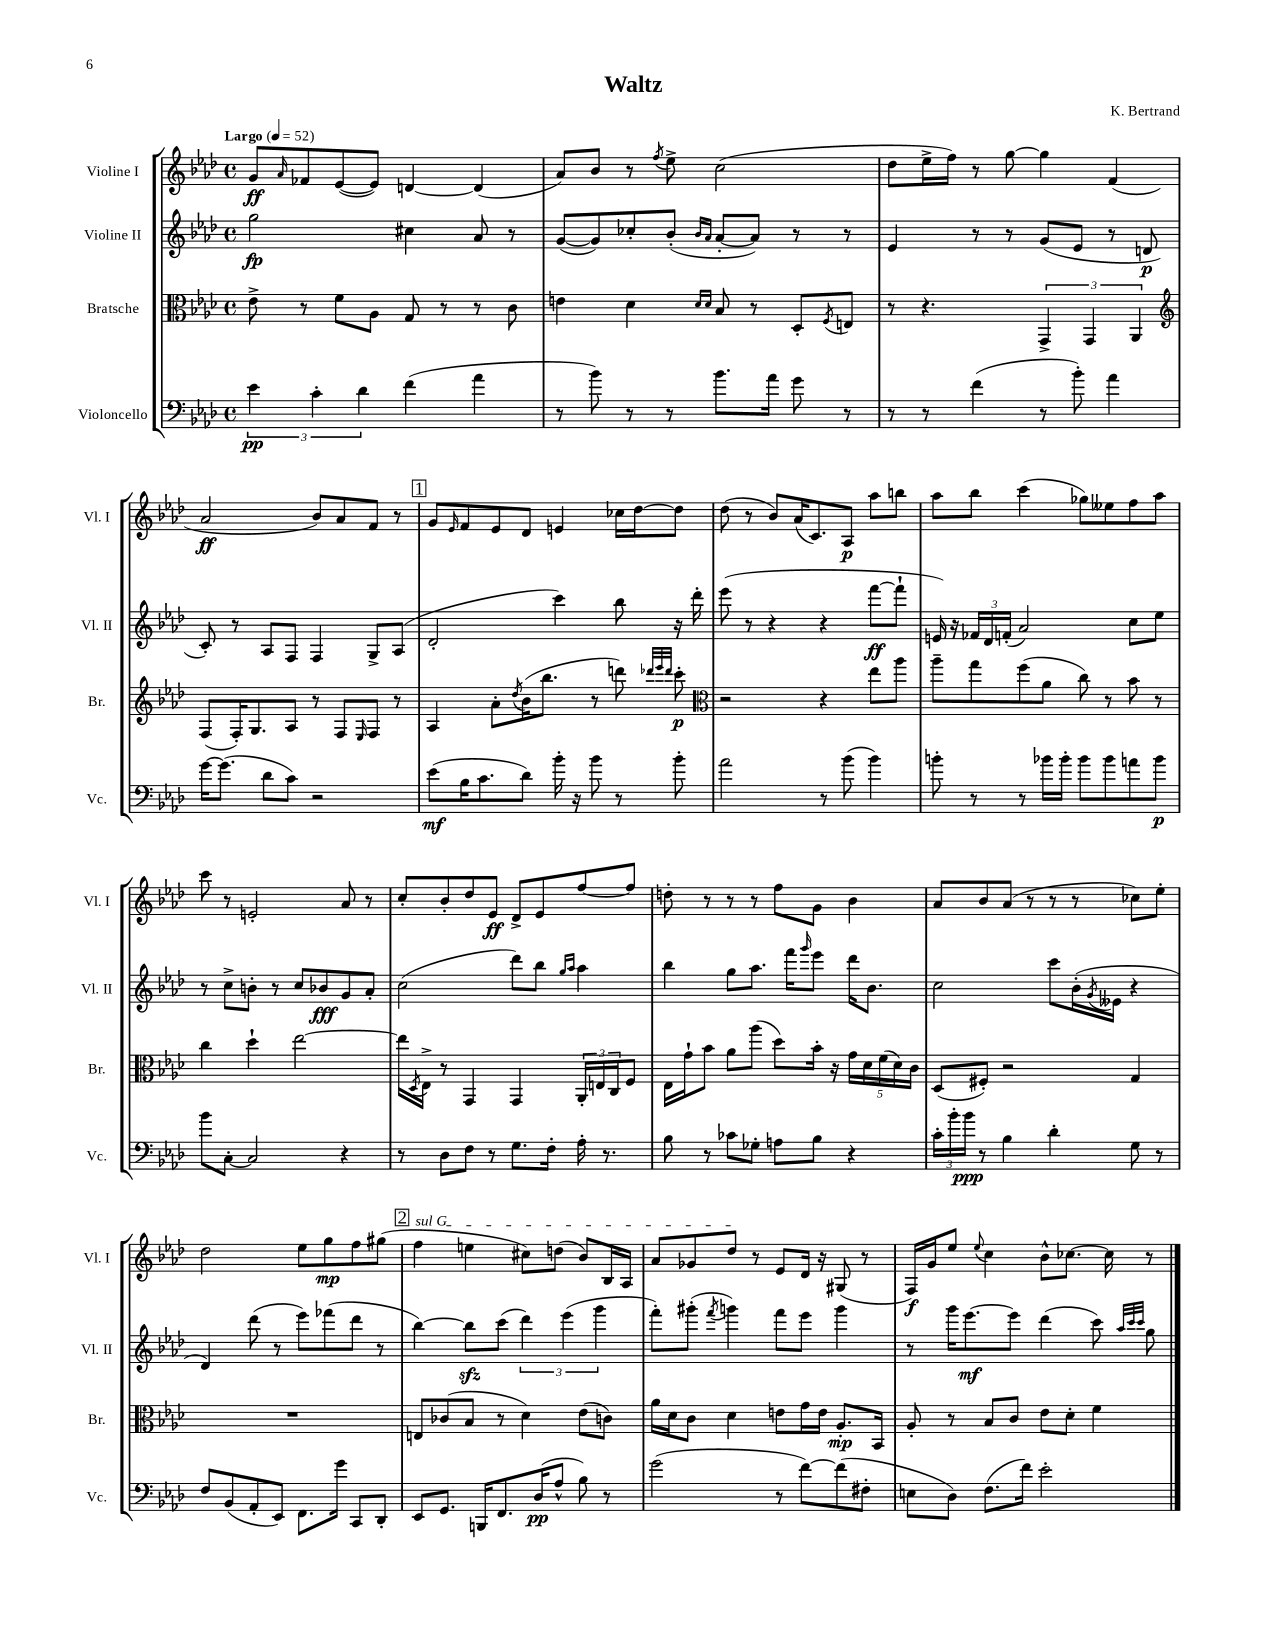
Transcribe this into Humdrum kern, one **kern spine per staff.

**kern	**dynam	**kern	**dynam	**kern	**dynam	**kern	**dynam
*part4	*part4	*part3	*part3	*part2	*part2	*part1	*part1
*staff4	*staff4	*staff3	*staff3	*staff2	*staff2	*staff1	*staff1
*I"Violoncello	*	*I"Bratsche	*	*I"Violine II	*	*I"Violine I	*
*I'Vc.	*	*I'Br.	*	*I'Vl. II	*	*I'Vl. I	*
*clefF4	*	*clefC3	*	*clefG2	*	*clefG2	*
*k[b-e-a-d-]	*	*k[b-e-a-d-]	*	*k[b-e-a-d-]	*	*k[b-e-a-d-]	*
*M4/4	*	*M4/4	*	*M4/4	*	*M4/4	*
*met(c)	*	*met(c)	*	*met(c)	*	*met(c)	*
*MM52	*	*MM52	*	*MM52	*	*MM52	*
=1	=1	=1	=1	=1	=1	=1	=1
!	!	!	!	!	!	!LO:TX:a:B:t=Largo	!
6e-\	pp	8e-^\	.	2gg\	fp	8g/L	ff
.	.	.	.	.	.	16qqa-/	.
.	.	8r	.	.	.	8f-X/	.
6c'\	.	.	.	.	.	.	.
.	.	8f\L	.	.	.	([8e-/	.
6d-\	.	.	.	.	.	.	.
.	.	8A-\J	.	.	.	8e-/J])	.
(4f\	.	8G/	.	4cc#X\	.	[4dn/	.
.	.	8r	.	.	.	.	.
4a-\	.	8r	.	8a-/	.	(4d/]	.
.	.	8c\	.	8r	.	.	.
=2	=2	=2	=2	=2	=2	=2	=2
8r	.	4en\	.	([8g/L	.	8a-/L)	.
8b-\)	.	.	.	8g/])	.	8b-/J	.
8r	.	4d-\	.	8cc-X'/	.	8r	.
.	.	.	.	.	.	8qff/	.
8r	.	.	.	(8b-'/J	.	8ee-^\	.
.	.	16qqd-/LL	.	16qqb-/LL	.	.	.
.	.	16qqd-/JJ	.	16qqa-/JJ	.	.	.
8.b-\L	.	8B-/	.	[8a-'/L	.	(2cc\	.
.	.	8r	.	8a-/J])	.	.	.
16a-\Jk	.	.	.	.	.	.	.
8g\	.	8D-'/L	.	8r	.	.	.
.	.	8qF/	.	.	.	.	.
8r	.	8En/J	.	8r	.	.	.
=3	=3	=3	=3	=3	=3	=3	=3
8r	.	8r	.	4e-/	.	8dd-\L	.
8r	.	4.r	.	.	.	16ee-^\L	.
.	.	.	.	.	.	16ff\JJ)	.
(4f\	.	.	.	8r	.	8r	.
.	.	.	.	8r	.	[8gg\	.
8r	.	6GG^/	.	(8g/L	.	4gg\]	.
8b-'\)	.	.	.	8e-/J	.	.	.
.	.	6GG/	.	.	.	.	.
4a-\	.	.	.	8r	.	(4f/	.
.	.	6AA-/	.	.	.	.	.
.	.	.	.	8dn/	p	.	.
!!LO:LB:g=z
=4	=4	=4	=4	=4	=4	=4	=4
*	*	*clefG2	*	*	*	*	*
[16g\KL	.	(8F/L	.	8c'/)	.	2a-/	ff
(8.g\J]	.	.	.	.	.	.	.
.	.	16F'/K)	.	8r	.	.	.
.	.	8.G/	.	.	.	.	.
8d-\L	.	.	.	8A-/L	.	.	.
8c\J)	.	8A-/J	.	8F/J	.	.	.
2r	.	8r	.	4F/	.	8b-/L)	.
.	.	8F/L	.	.	.	8a-/	.
.	.	16qqE-/	.	.	.	.	.
.	.	8F/J	.	8G^/L	.	8f/J	.
.	.	8r	.	(8A-/J	.	8r	.
!!LO:REH:place=s1:t=1
=5	=5	=5	=5	=5	=5	=5	=5
(8e-\L	mf	4A-/	.	2d-'/	.	8g/L	.
.	.	.	.	.	.	16qqe-/	.
16B-\K	.	.	.	.	.	8f/	.
8.c\	.	.	.	.	.	.	.
.	.	8a-'\L	.	.	.	8e-/	.
.	.	8qdd-/	.	.	.	.	.
8d-\J)	.	(16b-\K	.	.	.	8d-/J	.
.	.	8.bb-\J	.	.	.	.	.
16b-'\	.	.	.	4ccc\)	.	4en/	.
16r	.	.	.	.	.	.	.
8b-\	.	8r	.	.	.	.	.
8r	.	8dddn\)	.	8bb-\	.	16cc-X\LL	.
.	.	.	.	.	.	[16dd-\J	.
.	.	32qqddd-X/LLL	.	.	.	.	.
.	.	32qqeee-/	.	.	.	.	.
.	.	32qqddd-/JJJ	.	.	.	.	.
8b-'\	.	8ccc'\	p	16r	.	8dd-\J]	.
.	.	.	.	16ddd-'\	.	.	.
=6	=6	=6	=6	=6	=6	=6	=6
*	*	*clefC3	*	*	*	*	*
2a-\	.	2r	.	(8eee-\	.	(8dd-\	.
.	.	.	.	8r	.	8r	.
.	.	.	.	4r	.	8b-/L)	.
.	.	.	.	.	.	(16a-/K	.
.	.	.	.	.	.	8.c/)	.
8r	.	4r	.	4r	.	.	.
(8b-\	.	.	.	.	.	8A-/J	p
4b-\)	.	8ee-\L	.	[8fff\L	ff	8aa-\L	.
.	.	8aa-\J	.	8fff`\J]	.	8bbn\J	.
=7	=7	=7	=7	=7	=7	=7	=7
8bn'\	.	8aa-~\L	.	16en/)	.	8aa-\L	.
.	.	.	.	16r	.	.	.
8r	.	8gg\	.	24f-X/LL	.	8bb-\J	.
.	.	.	.	24d-/	.	.	.
.	.	.	.	(24fn'/JJ	.	.	.
8r	.	(8ff\	.	2a-/)	.	(4ccc\	.
16b-X\LL	.	8a-\J	.	.	.	.	.
16b-'\JJ	.	.	.	.	.	.	.
8b-\L	.	8cc\)	.	.	.	8gg-X\L)	.
8b-\	.	8r	.	.	.	8ee--X\	.
8an\	.	8b-\	.	8cc\L	.	8ff\	.
8b-\J	p	8r	.	8ee-\J	.	8aa-\J	.
!!LO:LB:g=z
=8	=8	=8	=8	=8	=8	=8	=8
8b-\L	.	4cc\	.	8r	.	8ccc\	.
[8C'\J	.	.	.	8cc^\L	.	8r	.
2C/]	.	4dd-`\	.	8bn'\J	.	2en'/	.
.	.	.	.	8r	.	.	.
.	.	[2ee-\	.	8cc/L	.	.	.
.	.	.	.	8b-X/	fff	.	.
4r	.	.	.	8g/	.	8a-/	.
.	.	.	.	8a-'/J	.	8r	.
=9	=9	=9	=9	=9	=9	=9	=9
8r	.	16ee-\LL]	.	(2cc\	.	8cc'/L	.
.	.	8qD-/	.	.	.	.	.
.	.	16E-^\JJ	.	.	.	.	.
8D-\L	.	8r	.	.	.	8b-'/	.
8F\J	.	4GG/	.	.	.	8dd-/	.
8r	.	.	.	.	.	8e-/J	ff
8.G\L	.	4GG/	.	8ddd-\L)	.	8d-^/L	.
.	.	.	.	8bb-\J	.	8e-/	.
16F'\Jk	.	.	.	.	.	.	.
.	.	.	.	16qqgg/LL	.	.	.
.	.	.	.	16qqaa-/JJ	.	.	.
16A-'\	.	24AA-'/LL	.	4aa-\	.	[8ff/	.
.	.	24En/	.	.	.	.	.
8.r	.	.	.	.	.	.	.
.	.	24C/J	.	.	.	.	.
.	.	8F/J	.	.	.	8ff/J]	.
=10	=10	=10	=10	=10	=10	=10	=10
8B-\	.	16E-\LL	.	4bb-\	.	8ddn'\	.
.	.	16g`\J	.	.	.	.	.
8r	.	8b-\J	.	.	.	8r	.
8c-X\L	.	8a-\L	.	8gg\L	.	8r	.
8G-X'\J	.	(8aa-\J	.	8.aa-\J	.	8r	.
8An\L	.	8dd-\L)	.	.	.	8ff\L	.
.	.	.	.	16fff\KL	.	.	.
.	.	.	.	16qqggg/	.	.	.
8B-\J	.	16b-'\Jk	.	8eee-\J	.	8g\J	.
.	.	16r	.	.	.	.	.
4r	.	20g\LL	.	16ddd-\KL	.	4b-\	.
.	.	20d-\	.	.	.	.	.
.	.	.	.	8.b-\J	.	.	.
.	.	(20f\	.	.	.	.	.
.	.	20d-\)	.	.	.	.	.
.	.	20c\JJ	.	.	.	.	.
=11	=11	=11	=11	=11	=11	=11	=11
24c'\LL	.	(8D-/L	.	2cc\	.	8a-/L	.
24b-'\	.	.	.	.	.	.	.
24b-\JJ	ppp	.	.	.	.	.	.
8r	.	8F#X'/J)	.	.	.	8b-/	.
4B-\	.	2r	.	.	.	(8a-/J	.
.	.	.	.	.	.	8r	.
4d-'\	.	.	.	8ccc\L	.	8r	.
.	.	.	.	(16b-'\L	.	8r	.
.	.	.	.	8qg/	.	.	.
.	.	.	.	16e--X\JJ	.	.	.
8G\	.	4G/	.	4r	.	8cc-X\L)	.
8r	.	.	.	.	.	8ee-'\J	.
!!LO:LB:g=z
=12	=12	=12	=12	=12	=12	=12	=12
8F/L	.	1r	.	4d-/)	.	2dd-\	.
(8BB-/	.	.	.	.	.	.	.
8AA-'/	.	.	.	(8ddd-\	.	.	.
8EE-/J)	.	.	.	8r	.	.	.
8.FF\L	.	.	.	8eee-\L)	.	8ee-\L	.
.	.	.	.	(8fff-X\	.	8gg\	mp
16g\Jk	.	.	.	.	.	.	.
8CC/L	.	.	.	8ddd-\J	.	8ff\	.
8DD-'/J	.	.	.	8r	.	(8gg#X\J	.
!!LO:REH:place=s1:t=2
=13	=13	=13	=13	=13	=13	=13	=13
!	!	!	!	!	!	!LO:TX:a:i:t=sul G	!
8EE-/L	.	8En/L	.	[4bb-\)	.	4ff\	.
8.GG/J	.	(8c-X/	.	.	.	.	.
.	.	8B-/J	.	8bb-zz\L]	.	4een\	.
16BBBn/KL	.	.	.	.	.	.	.
8.FF/	.	8r	.	(8ccc\J	.	.	.
.	.	4d-\)	.	6ddd-\)	.	8cc#X\L)	.
(16D-/K	pp	.	.	.	.	.	.
8A-^^/J	.	.	.	.	.	(8ddn\J	.
.	.	.	.	(6eee-\	.	.	.
8B-\)	.	(8e-\L	.	.	.	8b-/L)	.
.	.	.	.	6ggg\	.	.	.
8r	.	8cn\J)	.	.	.	16B-/L	.
.	.	.	.	.	.	16A-/JJ	.
=14	=14	=14	=14	=14	=14	=14	=14
(2g\	.	16a-\LL	.	8fff'\L)	.	8a-/L	.
.	.	16d-\J	.	.	.	.	.
.	.	8c\J	.	(8ggg#X'\J	.	8g-X/	.
.	.	.	.	8qfff/	.	.	.
.	.	4d-\	.	4gggn\)	.	8dd-/J	.
.	.	.	.	.	.	8r	.
8r	.	8en\L	.	8fff\L	.	8e-/L	.
[8f\L)	.	16g\L	.	8eee-\J	.	16d-/Jk	.
.	.	16e\JJ	.	.	.	16r	.
(8f\]	.	8.A-'/L	mp	4ggg\	.	(8G#X/	.
8F#X'\J	.	.	.	.	.	8r	.
.	.	16BB-/Jk	.	.	.	.	.
=15	=15	=15	=15	=15	=15	=15	=15
8En\L	.	8A-'/	.	8r	.	16F/LL)	f
.	.	.	.	.	.	16g/J	.
8D-\J)	.	8r	.	16ggg\KL	.	8ee-/J	.
.	.	.	.	[8.eee-\	mf	.	.
.	.	.	.	.	.	8qqee-/	.
(8.F\L	.	8B-/L	.	.	.	4cc\	.
.	.	8c/J	.	8eee-\J]	.	.	.
16f\Jk)	.	.	.	.	.	.	.
2e-'\	.	8e-\L	.	(4ddd-\	.	8b-^^\L	.
.	.	8d-'\J	.	.	.	[8.cc-X\J	.
.	.	4f\	.	8ccc\)	.	.	.
.	.	.	.	.	.	16cc-\]	.
.	.	.	.	32qqaa-/LLL	.	.	.
.	.	.	.	32qqccc/	.	.	.
.	.	.	.	32qqccc/JJJ	.	.	.
.	.	.	.	8gg\	.	8r	.
==	==	==	==	==	==	==	==
*-	*-	*-	*-	*-	*-	*-	*-
